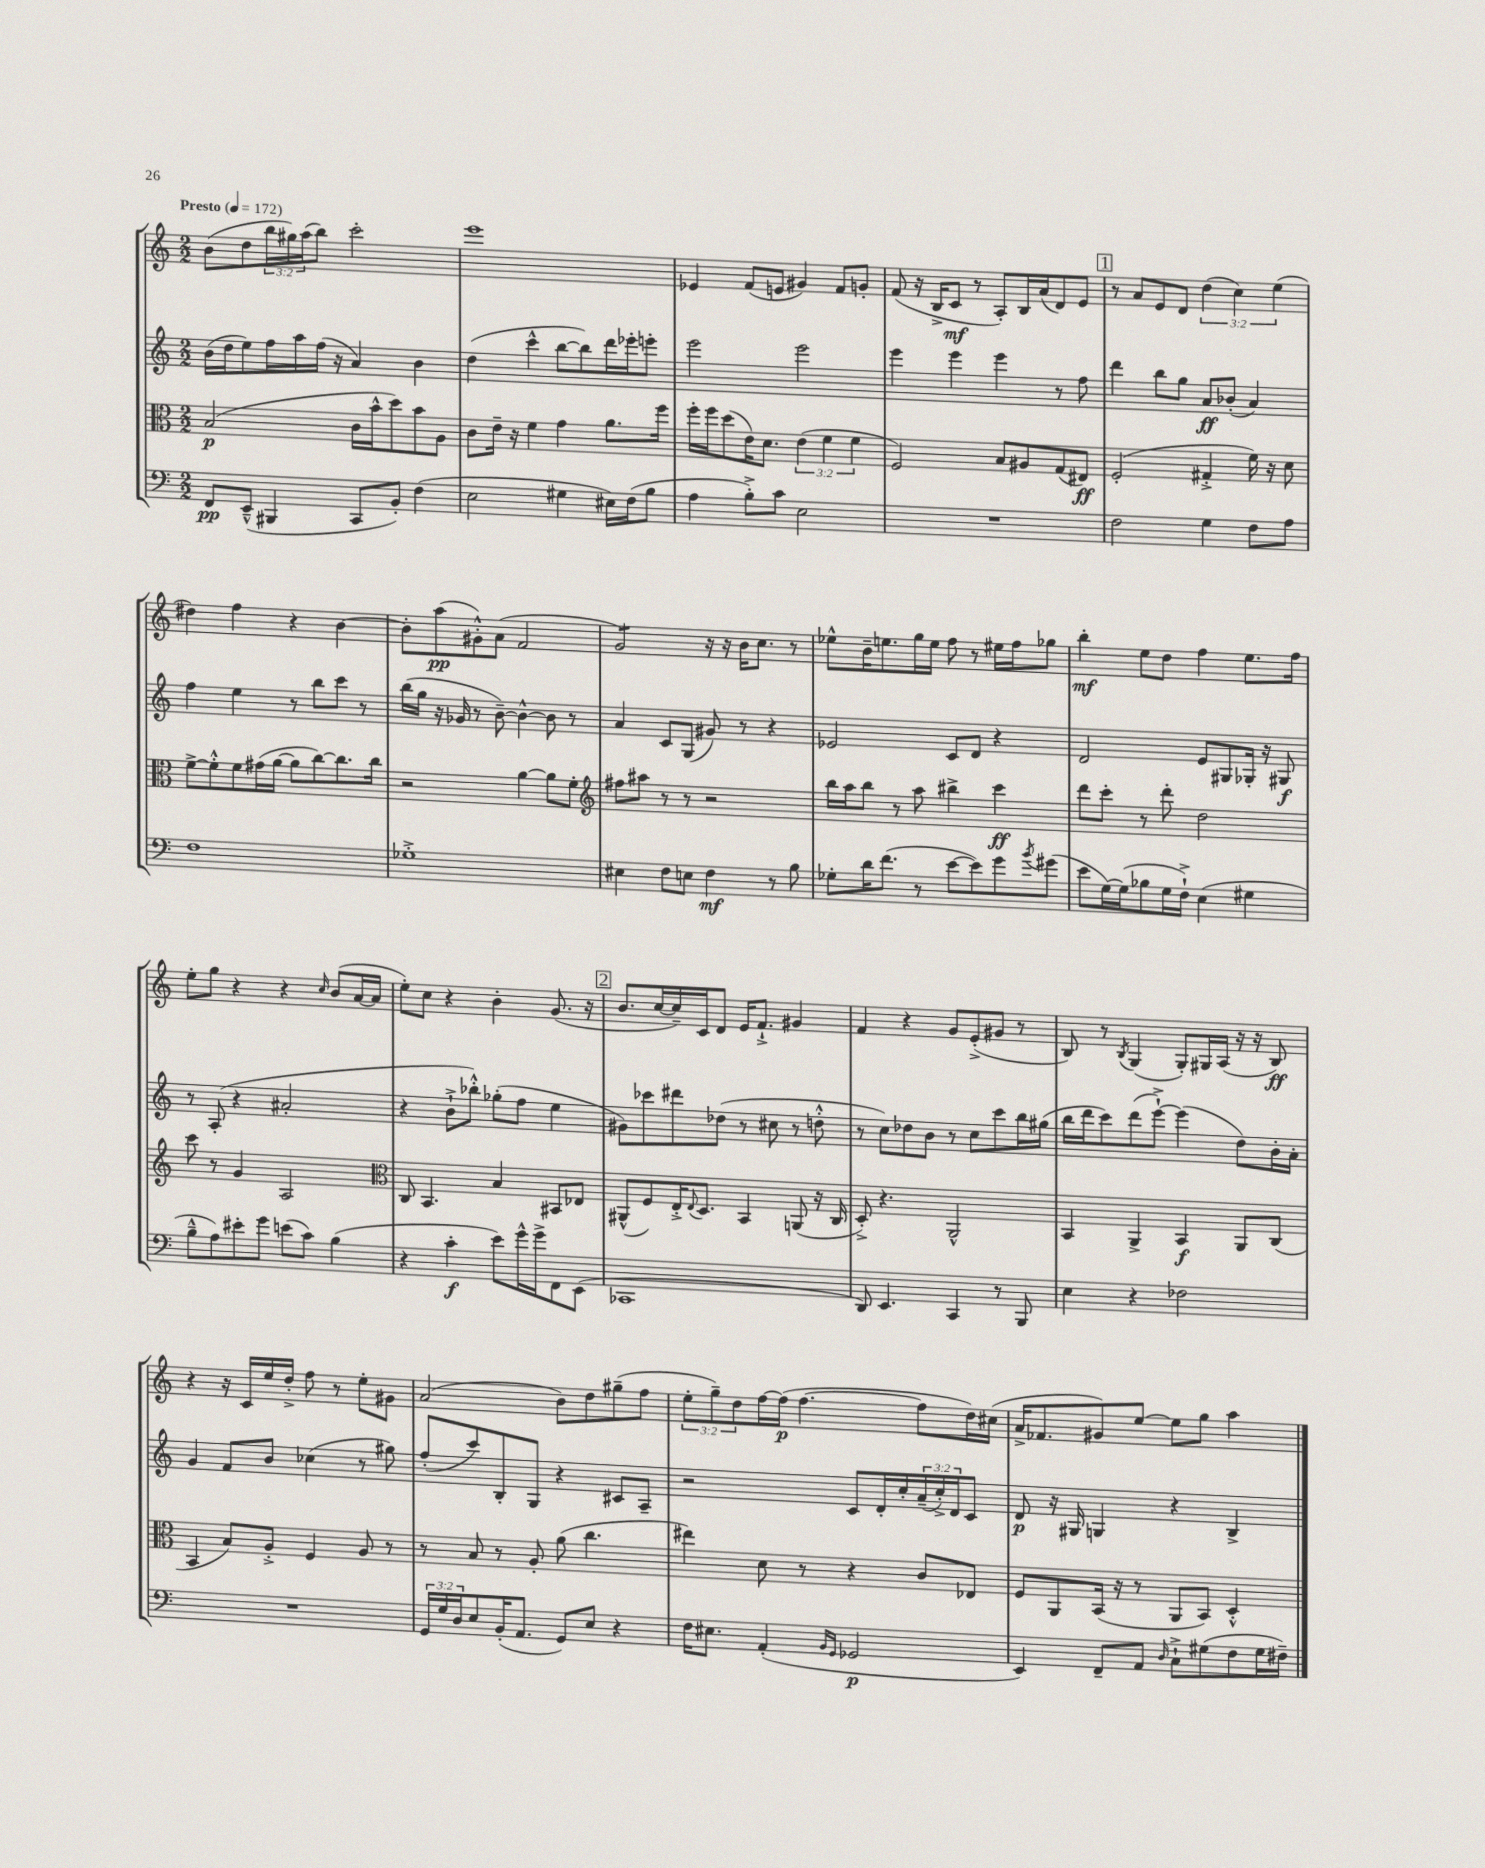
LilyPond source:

<<
\new StaffGroup <<
\new Staff = "s0" {
    \clef treble \key c \major \numericTimeSignature \time 2/2 \override Staff.TupletNumber.text = #tuplet-number::calc-fraction-text \tempo "Presto" 4 = 172
    b'8( d''8 \tuplet 3/2 { b''16 gis''16) a''16( } b''8) c'''2-. |
    e'''1 |
    ees'4 f'8( e'8 gis'4) f'8 g'8-. |
    f'8( r16 b16-> c'8\mf r8 a8-.) b16 a'16( d'8) e'8 |
    \mark \markup { \box "1" } r8 a'8 e'8 d'8 \tuplet 3/2 { d''4( c''4) e''4( } |
    dis''4) f''4 r4 b'4~ |
    b'8-. a''8\pp( gis'8-.-^) a'8( f'2 |
    g'2:8) r16 r16 b'16 c''8. r8 |
    ees''8-^ b'16-- e''8. g''16 e''16 f''8 r8 eis''16 f''16 ges''8 |
    b''4-.\mf e''8 d''8 f''4 e''8. f''16 |
    e''8-. g''8 r4 r4 \grace { c''16 } b'8( a'16~ a'16 |
    e''8-.) c''8 r4 b'4-. g'8.( r16 |
    \mark \markup { \box "2" } b'8. c''16~ c''16--) c'16 d'8 e'16 f'8.-!-> gis'4 |
    f'4 r4 g'8 e'8-.->( gis'8 r8 |
    b8) r8 \acciaccatura { b8 } g4( g8-.) gis16 a16( r16 r16 b8\ff) |
    r4 r16 c'16 e''16 d''16-.-> f''8 r8 e''8-. gis'8 |
    a'2( b'8) d''8 gis''8--( f''8 |
    \tuplet 3/2 { e''8-. g''8--) d''8 } f''16~ f''16\p( f''4.~ f''8 d''16) cis''16( |
    a'16-> fes'8. gis'8) e''8~ e''8 g''8 a''4 \bar "|." |
}
\new Staff = "s1" {
    \clef treble \key c \major \numericTimeSignature \time 2/2 \override Staff.TupletNumber.text = #tuplet-number::calc-fraction-text
    b'16( d''16 e''8) f''16 a''16 f''16( r16 a'4) b'4 |
    d''4( c'''4-^ b''8~ b''8) d'''16 ees'''16-. e'''8-. |
    e'''2 e'''2 |
    e'''4 e'''4 e'''4 r8 f''8 |
    \mark \markup { \box "1" } d'''4 b''8 g''8 a'8\ff bes'8-.( a'4) |
    f''4 e''4 r8 b''8 c'''8 r8 |
    b''16( g''16 r16 ges'16 r8 b'8~--) b'4~-^ b'8 r8 |
    a'4 c'8 g8( gis'8) r8 r4 |
    ees'2 c'8 d'8 r4 |
    d'2 e'8 gis8 ges16-. r16 gis8\f |
    r8 a8-.( r4 ais'2-. |
    r4 b'8-!-> bes''8-.-^) ges''8-.( f''8 e''4 |
    \mark \markup { \box "2" } gis'8) ces'''8 dis'''8 des''8( r8 cis''8 r8 d''8-.-^ |
    r8 c''8) des''8 b'8 r8 c''8 c'''8 b''16 gis''16( |
    b''16 d'''16 c'''8) d'''8( e'''8~-!->) e'''4( d''8) b'16-. a'16-. |
    g'4 f'8 b'8 ces''4( r8 gis''8) |
    f''8-.( c'''8) b8-. g8 r4 cis'8 a8-- |
    r2 c'8 d'16-. c''16-. \tuplet 3/2 { a'16--( c''16-.->) d'16 } c'8 |
    d'8\p r16 gis16 g4 r4 b4-> \bar "|." |
}
\new Staff = "s2" {
    \clef alto \key c \major \numericTimeSignature \time 2/2 \override Staff.TupletNumber.text = #tuplet-number::calc-fraction-text
    b2\p( c'16 b'16-^ d''8) b'8 a8 |
    c'8 e'16-- r16 f'4 g'4 a'8. f''16 |
    f''16-. f''16 d''8( e'16) d'8. \tuplet 3/2 { e'4( f'4 f'4 } |
    f2) b8 ais8 g8( eis8\ff) |
    \mark \markup { \box "1" } f2-.( gis4-.-> f'16) r16 d'8 |
    f'8~-> f'8-.-^ f'8 gis'16( a'16~ a'8 c''8~) c''8. c''16 |
    r2 a'4~ a'8 f'8-. |
    \clef treble fis''8 ais''8 r8 r8 r2 |
    b''16 a''16 b''8 r8 a''8 bis''4-> c'''4\ff |
    d'''8 c'''8-. r8 d'''8-. d''2 |
    c'''8 r8 g'4 a2 |
    \clef alto c8 b,4. b4 bis,8 ees8 |
    \mark \markup { \box "2" } ais,8-^( f8) e16-.-> \appoggiatura { e8 } d8. b,4 a,8( r16 c16 |
    d8-.->) r4. a,2-^ |
    b,4 a,4-> b,4\f a,8 c8( |
    b,4 b8) a8-.-> f4 a8 r8 |
    r8 b8 r8 a8-. a'8( c''4. |
    eis''4) d'8 r8 r4 c'8 ees8 |
    f8 a,8 b,16( r16 r8 a,8 b,8) d4-.-^ \bar "|." |
}
\new Staff = "s3" {
    \clef bass \key c \major \numericTimeSignature \time 2/2 \override Staff.TupletNumber.text = #tuplet-number::calc-fraction-text
    f,8\pp e,8---^( bis,,4 c,8 b,8-.) f4( |
    e2 gis4 eis16) f16( b8 |
    a4 b8-.->) c'8 e2 |
    R1 |
    \mark \markup { \box "1" } f2 g4 f8 a8 |
    f1 |
    ges1-.-> |
    eis4 f8 e8 f4\mf r8 b8 |
    ges8-. d'16 f'8.( r8 e'8~ e'8) g'8 \acciaccatura { b'8 } gis'8( |
    e'8 g16~) g16( bes8 g16 f16-!->) e4( gis4 |
    b8---^ a8) eis'8-. g'8 e'8( c'8) b4( |
    r4 c'4-.\f e'8) g'16-^ g'16-> f,8 e,8( |
    \mark \markup { \box "2" } ces,1 |
    d,8) e,4. c,4 r8 b,,8 |
    e4 r4 fes2 |
    R1 |
    \tuplet 3/2 { g,16 g16 d16 } e8 b,16-.( a,8. g,8) e8 r4 |
    f16 eis8. a,4-.( \grace { b,16 g,16 } ges,2\p |
    e,4) f,8-- a,8 \grace { d16 } c8-!-> gis8( f8 gis16 fis16--) \bar "|." |
}
>>
>>
\layout { \context { \Score \remove "Bar_number_engraver" } }
